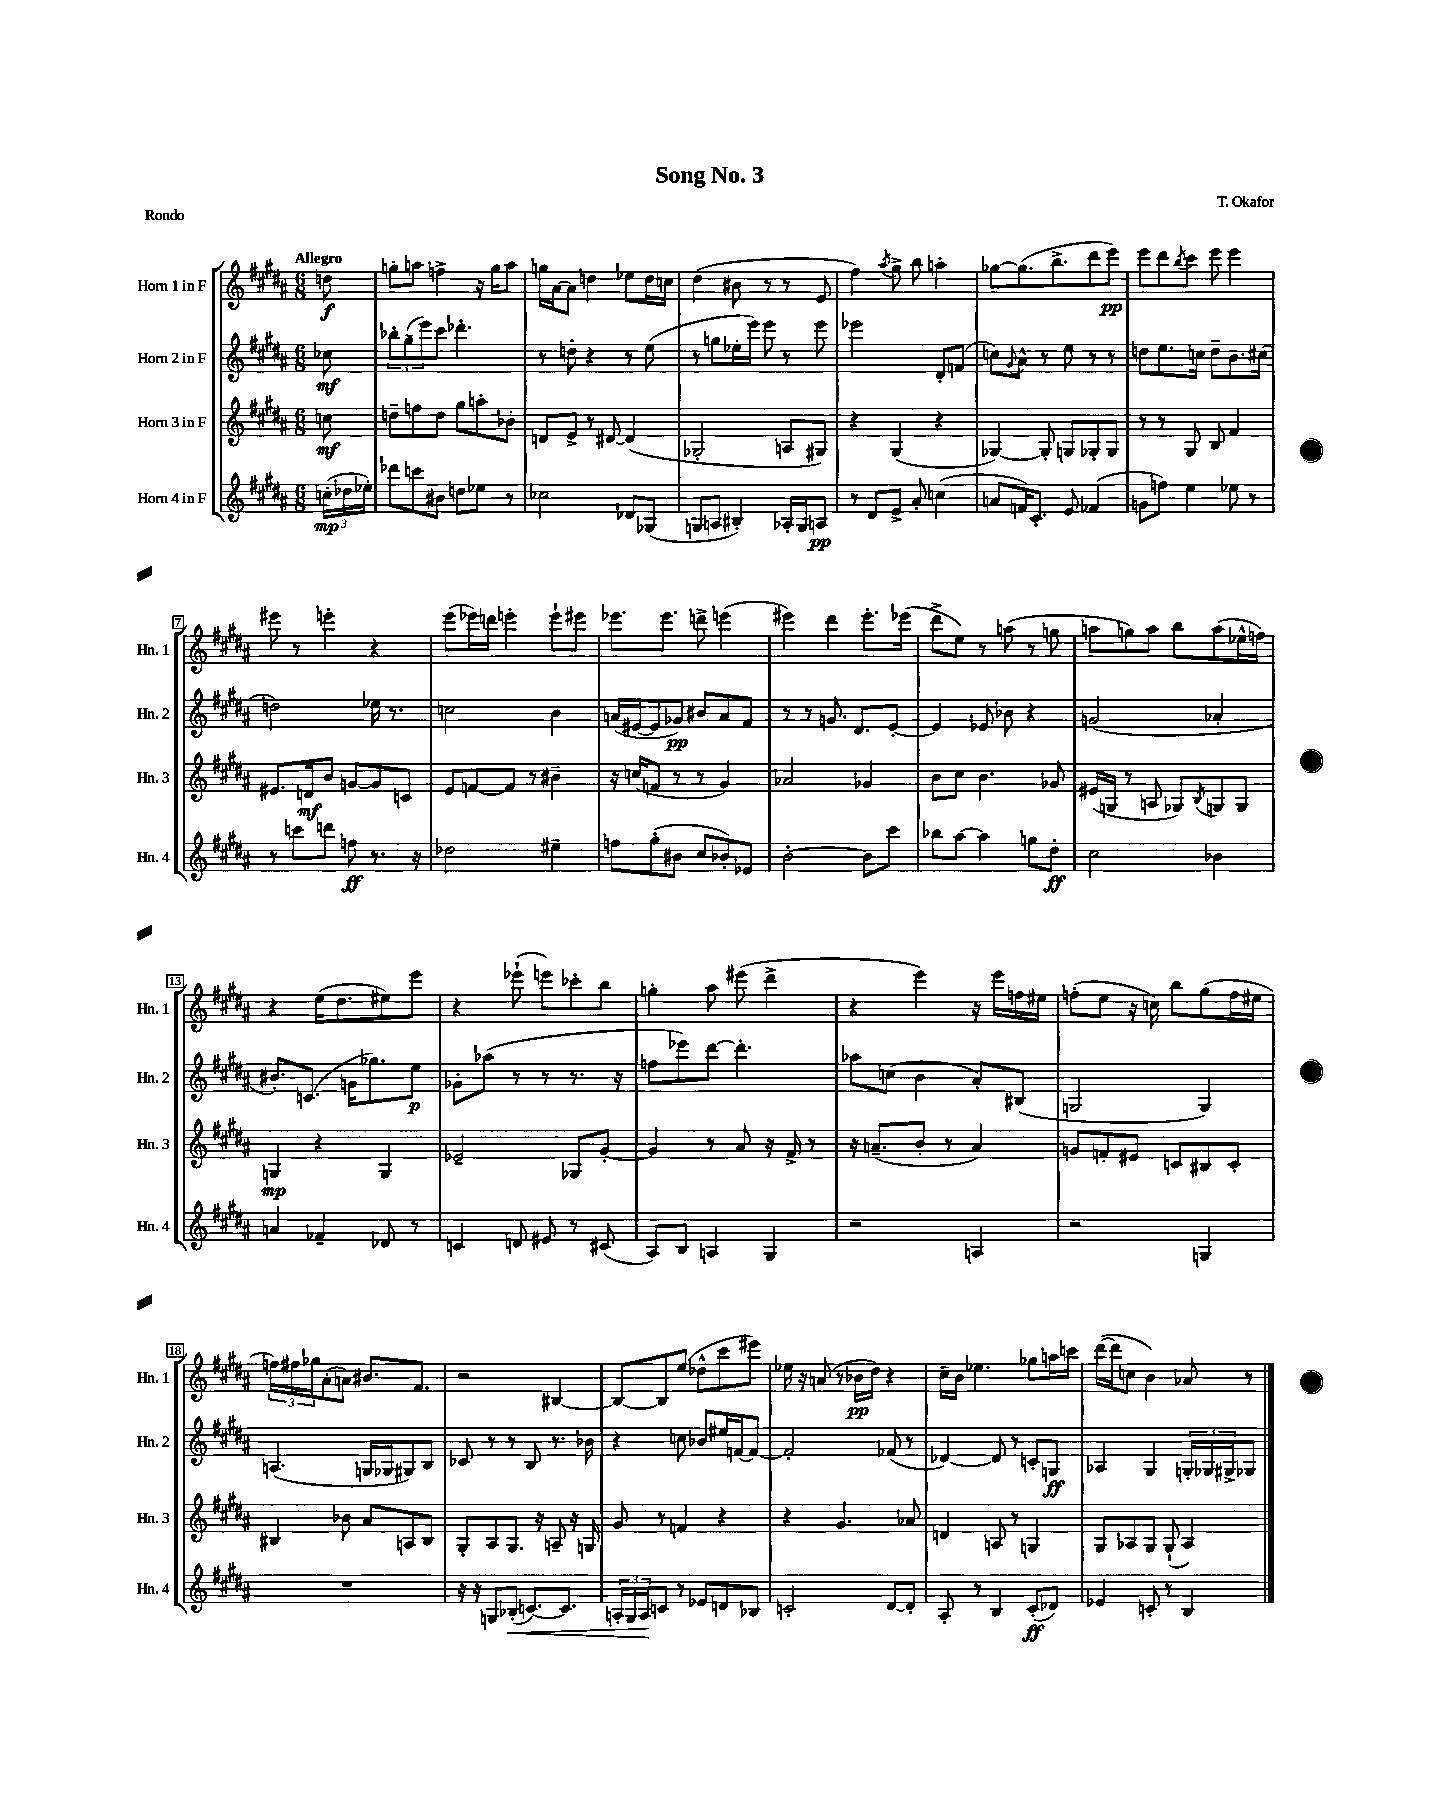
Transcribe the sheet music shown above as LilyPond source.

\header { title = "Song No. 3" composer = "T. Okafor" piece = "Rondo" }
<<
\new StaffGroup <<
\new Staff = "s0" \with { instrumentName = "Horn 1 in F" shortInstrumentName = "Hn. 1" } {
    \clef treble \key b \major \numericTimeSignature \time 6/8 \partial 8 \tempo "Allegro"
    d''8\f |
    g''8-. a''8 f''4-> r16 g''16 a''8 |
    g''16 ais'16~ ais'8 d''4 ees''8 d''16 c''16 |
    dis''4( bis'8 r8 r8 e'8 |
    fis''4) \acciaccatura { ais''8 } gis''8-> b''8 a''4-. |
    ges''8~ ges''8.( b''8.-> dis'''8 e'''8\pp) |
    e'''8 dis'''8 \acciaccatura { b''8 } cis'''8 e'''8 e'''4 |
    eis'''8 r8 e'''4-. r4 |
    e'''8( ees'''16) d'''16 e'''4-. e'''8-! eis'''8 |
    ees'''8. ees'''8. d'''8-> e'''4( |
    eis'''4) dis'''4 eis'''8.-. ees'''16( |
    dis'''8-> e''8) r8 a''8( r8 g''8 |
    a''8 g''8) a''8 b''8 a''8( ees''16-^ f''16) |
    r4 e''16( dis''8. eis''8) e'''8 |
    r4 ees'''8-!( e'''8) ces'''8-. b''8 |
    g''4-. ais''8 eis'''8( dis'''4-> |
    r4 e'''4) r16 e'''16 f''16 eis''16 |
    f''8-.( e''8 r16 c''16) b''8 gis''8( f''16 eis''16 |
    \tuplet 3/2 { f''16) fis''16 ges''16 } ais'8-.( a'8) bis'8. fis'8. |
    r2 bis4~ |
    bis8~ bis8 e''8( des''8-^ cis'''8 eis'''8) |
    ees''16 r16 a'8( r8 bes'16\pp dis''16) r4 |
    cis''16-- b'16 ees''4. ges''8 a''16 c'''16 |
    dis'''16~( dis'''16 c''8 b'4) aes'8 r8 \bar "|." |
}
\new Staff = "s1" \with { instrumentName = "Horn 2 in F" shortInstrumentName = "Hn. 2" } {
    \clef treble \key b \major \numericTimeSignature \time 6/8 \partial 8
    ces''8\mf |
    \tuplet 3/2 { bes''8-. gis''8--( e'''8) } cis'''8 des'''4.-. |
    r8 d''8-. r4 r8 e''8( |
    r8 g''8 ees''16-. e'''16) e'''8 r8 e'''8 |
    ees'''2 dis'8-. f'8( |
    c''8) \appoggiatura { gis'8 } ais'8-^ r8 e''8 r8 r8 |
    d''8 e''8. c''16 d''8-- b'8. cis''16( |
    d''2) ees''16 r8. |
    c''2 b'4 |
    a'16( eis'16~ eis'8 ges'8\pp) bis'8 a'8 fis'8 |
    r8 r8 g'8. dis'8. e'8~-. |
    e'4 ees'8 bes'8 r4 |
    g'2( aes'4-. |
    bis'8.-.) c'8.( g'16 ges''8.) e''8\p |
    ges'8-. aes''8( r8 r8 r8. r16 |
    f''8 ees'''8) dis'''8~ dis'''4.-. |
    aes''8 c''8( b'4 ais'8-.) bis8( |
    g2 g4) |
    a4.( g16 ges16 gis8) b8 |
    ces'8 r8 r8 b8 r8. bes'16 |
    r4 c''8 bes'8 eis''16 f'16~ f'8~ |
    f'2-. fes'8( r8 |
    des'4~) des'8 r8 c'8-. g8\ff |
    aes4 gis4 \tuplet 3/2 { g16-. ges16 gis16-> } ges8 \bar "|." |
}
\new Staff = "s2" \with { instrumentName = "Horn 3 in F" shortInstrumentName = "Hn. 3" } {
    \clef treble \key b \major \numericTimeSignature \time 6/8 \partial 8
    c''8\mf |
    d''8-- f''8 d''8 gis''8 a''8-. bes'8-. |
    d'8 e'8-> r8 dis'8~ dis'4( |
    ges2-. a8 gis8) |
    r4 gis4( r4 |
    ges4~) ges8-. g8 ges8-. ges8 |
    r8 r8 gis8 b8 fis'4 |
    eis'8. d'16\mf b'8 g'8~ g'8 c'8 |
    e'8 f'8~ f'8 r8 bis'4-- |
    r16 c''16( f'8 r8 r8 gis'4) |
    aes'2 ges'4 |
    b'8 cis''8 b'4. ges'8 |
    eis'16( g16 r8 a8 ges8) \acciaccatura { b8 } g8 g8 |
    g4\mp r4 g4 |
    ees'2-- ges8 gis'8~-. |
    gis'4 r8 ais'8 r16 fis'16-> r8 |
    r16 a'8.--( b'8-. r8 a'4) |
    g'8 f'8-. eis'8 c'8 bis8 c'8-. |
    bis4 bes'8 ais'8 a8 bis8 |
    gis8-. ais8 gis8. r16 a8-- r16 g16 |
    gis'8 r8 f'4 r4 |
    r4 gis'4. aes'8 |
    d'4 a8 r8 g4 |
    gis8 aes8 gis8 gis8-!( aes4) \bar "|." |
}
\new Staff = "s3" \with { instrumentName = "Horn 4 in F" shortInstrumentName = "Hn. 4" } {
    \clef treble \key b \major \numericTimeSignature \time 6/8 \partial 8
    \tuplet 3/2 { c''16-.\mp( des''16 ees''16-.) } |
    des'''8 c'''8 bis'8 d''8 ees''8 r8 |
    ces''2 des'8 ges8( |
    g8 a8 bis4-.) aes16-. g16 a8\pp |
    r8 dis'8 e'8-> ais'8-. c''4( |
    a'8 f'16) cis'8.-. e'8 fes'4( |
    g'8 f''8) e''4 ees''8 r8 |
    r8 c'''8 d'''8 f''8\ff r8. r16 |
    des''2 eis''4-- |
    f''8 gis''8-.( bis'8 cis''8 bes'8-.) ees'8 |
    b'2~-. b'8 cis'''8 |
    bes''8 ais''8~ ais''4 g''8 dis''8-.\ff |
    cis''2 bes'4 |
    a'4 fes'4-- des'8 r8 |
    c'4 d'8 eis'8 r8 cis'8( |
    ais8) b8 a4 gis4 |
    r2 a4 |
    r2 g4 |
    R2. |
    r16 r16 g8 bes8-.\<( c'8.~) c'8. |
    \tuplet 3/2 { a16-. gis16 a16\! } c'8 r8 ees'8 d'8 bes8 |
    c'2-. dis'8~ dis'8-. |
    ais8-. r8 b4 cis'8-.\ff( des'8) |
    ees'4 c'8-. r8 b4 \bar "|." |
}
>>
>>
\layout { \context { \Score \override BarNumber.stencil = #(make-stencil-boxer 0.1 0.3 ly:text-interface::print) } }
